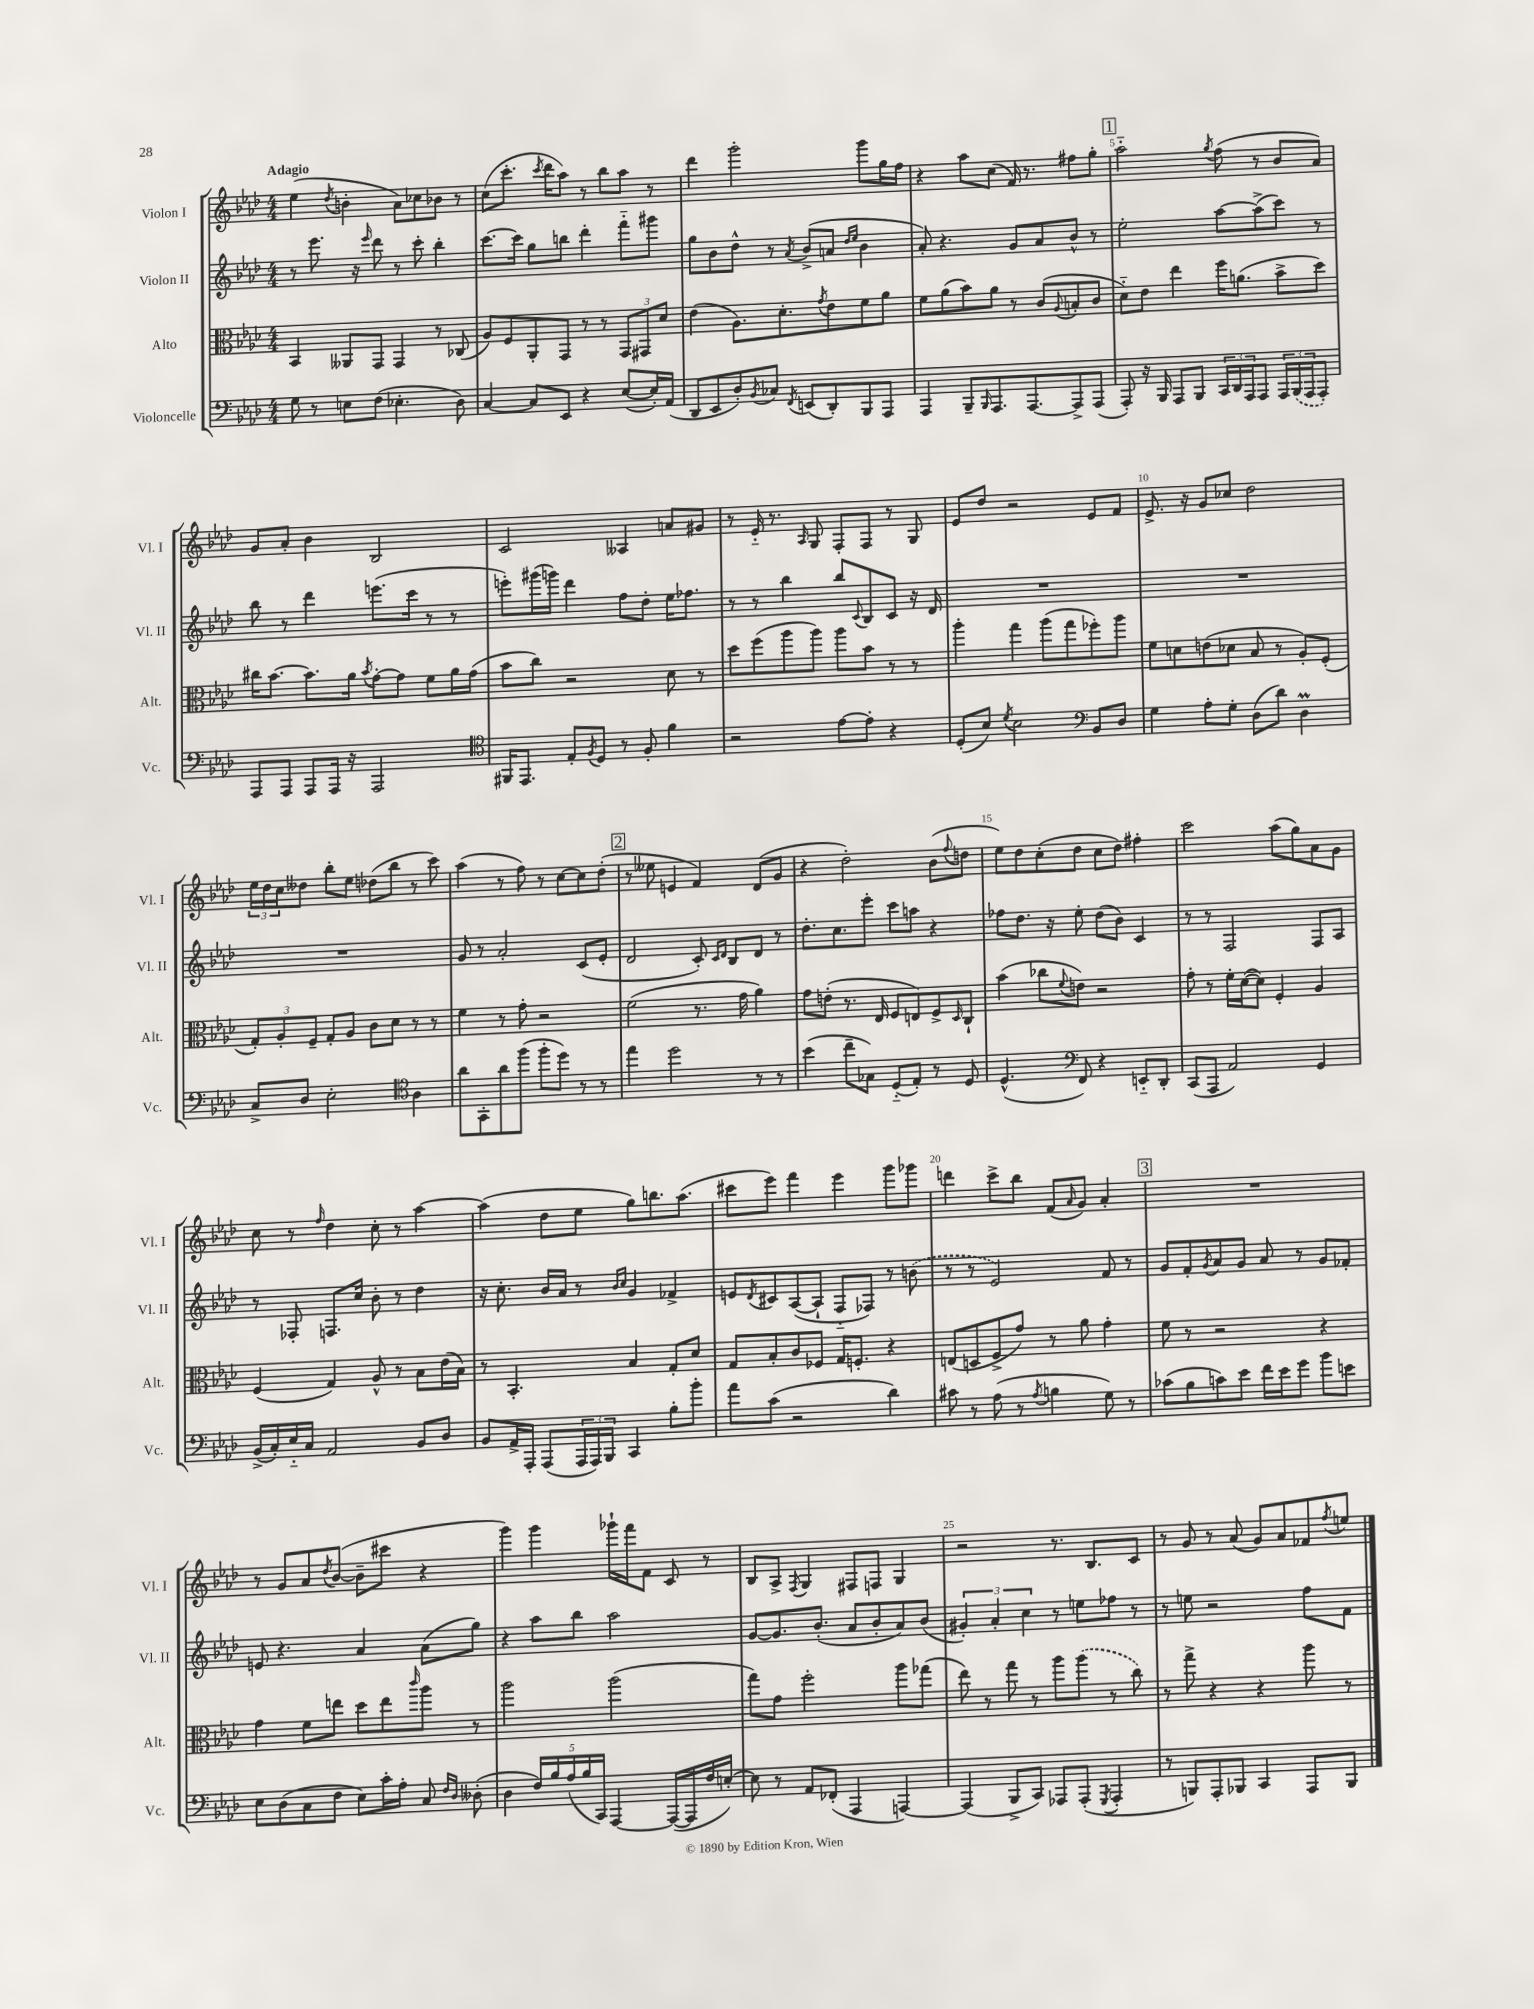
<<
\new StaffGroup <<
\new Staff = "s0" \with { instrumentName = "Violon I" shortInstrumentName = "Vl. I" } {
    \clef treble \key aes \major \numericTimeSignature \time 4/4 \tempo "Adagio"
    ees''4( \acciaccatura { des''8 } b'4-. aes'8) ces''8 bes'8 r8 |
    c''8( c'''8.-. \acciaccatura { c'''8 } des'''16 aes''8) r8 bes''8 aes''8 r8 |
    des'''4 g'''2-. g'''8 g''16 f''16 |
    r4 aes''8 c''8( f'16) r8. fis''8 g''8-. |
    \mark \markup { \box "1" } aes''2-_ \acciaccatura { g''8 } f''8( r8 bes'8 aes'8) |
    g'8 aes'8-. bes'4 bes2 |
    c'2 aeses4 a'8 gis'8 |
    r8 ees'16-_ r8. \grace { aes16 } g8 f8-. f8 r8 g8 |
    ees'8 des''8 r2 ees'8 f'8 |
    ees'8.-> r16 g'8 ces''8 des''2 |
    \tuplet 3/2 { ees''16 des''16 c''16 } deses''8 bes''8-. ees''8 des''8( bes''8 r8 c'''8) |
    aes''4( r8 f''8) r8 c''8~ c''8 des''8-.( |
    \mark \markup { \box "2" } r8 eeses''8 e'4 f'4) des'8( g'8 |
    r4 des''2-.) bes'8( \appoggiatura { f''8 } d''8 |
    ees''8) des''8 c''8-.( des''8 c''8 des''8) fis''4-. |
    c'''2 aes''8( g''8) aes'8 g'8 |
    c''8 r8 \grace { f''16 } des''4 c''8-. r8 aes''4~ |
    aes''4( des''8 ees''8 g''8) b''8. aes''8.( |
    cis'''8 ees'''8) f'''4 ees'''4 g'''8 ges'''8 |
    d'''4 c'''8-> bes''8 f'8( \grace { aes'16 } g'8) aes'4-. |
    \mark \markup { \box "3" } R1 |
    r8 g'8 aes'8 \acciaccatura { des''8 } bes'8~( bes'8-- cis'''8 r4 |
    g'''4) g'''4 ges'''16-! f'''16 f'8 c'8 r8 |
    bes8 aes8-> \acciaccatura { f8 } g4 fis8 f8 g4 |
    r2 r8. bes8. c'8 |
    r8 g'8 r8 aes'8( g'8) aes'8 fes'8 \acciaccatura { f''8 } e''8 \bar "|." |
}
\new Staff = "s1" \with { instrumentName = "Violon II" shortInstrumentName = "Vl. II" } {
    \clef treble \key aes \major \numericTimeSignature \time 4/4
    r8 ees'''8. r16 \grace { ees'''16 } des'''8 r8 c'''8-. bes''4-. |
    c'''8.~ c'''16 g''8 b''8 des'''4-. f'''8-_ gis'''8 |
    g''8 bes'8 des''8-^ r8 \acciaccatura { aes'8 } bes'8->( a'8 \grace { des''16 ees''16 } bes'4 |
    aes'8-.) r4. g'8 aes'8 bes'8-^ r8 |
    \mark \markup { \box "1" } ees''2-. aes''8~ aes''8->( c'''8) r8 |
    bes''8 r8 des'''4 e'''8.( c'''16 r8 r8 |
    e'''8-.) gis'''16( g'''16) des'''4 f''8 des''8-. ees''16 fes''8. |
    r8 r8 bes''4 bes''8 \appoggiatura { c'8 } bes8 c'8 r16 des'16 |
    R1 |
    R1 |
    R1 |
    g'8 r8 aes'2-. c'8( ees'8-. |
    \mark \markup { \box "2" } des'2 c'8-.) \grace { c'16 des'16 } bes8 des'8 r8 |
    des''8.-. c''8. ees'''8-. c'''8 a''8 r4 |
    fes''8 des''8. r16 ees''8-. des''8( bes'8) c'4 |
    r8 r8 f2 f8 aes8 |
    r8 fes8-. f8. c''16 bes'8-. r8 des''4 |
    r16 c''8.-. bes'16 aes'16 r8 \grace { bes'16 c''16 } g'4 fes'4-> |
    e'8 \acciaccatura { des'8 } cis'8 aes8~( aes8-! f8-_ fes8) r8 \once \slurDashed b'8( |
    r8 r8 ees'2) f'8 r8 |
    \mark \markup { \box "3" } g'8 f'8-. \acciaccatura { g'8 } aes'8 g'8 aes'8 r8 g'8 fes'8-. |
    e'8 r4. aes'4 aes'8( g''8) |
    r4 aes''8 bes''8 aes''2 |
    g'8~ g'8. bes'8.-.( aes'8 bes'8-. aes'8) bes'8( |
    \tuplet 3/2 { gis'4-.) aes'4-. c''4 } r8 e''8 fes''8 r8 |
    r8 e''8 r2 f''8 f'8 \bar "|." |
}
\new Staff = "s2" \with { instrumentName = "Alto" shortInstrumentName = "Alt." } {
    \clef alto \key aes \major \numericTimeSignature \time 4/4
    bes,4 aeses,8 g,8 g,4 r8 ces8( |
    aes8) f8 aes,8-. g,8 r8 r8 \tuplet 3/2 { g,8 gis,8 des'8 } |
    ees'4( aes8.) des'8.-. \acciaccatura { g'8 } ees'8 f'8 aes'8 |
    f'8 aes'8( bes'8) aes'8 r8 c'8( \appoggiatura { aes8 } b8-. c'8 |
    \mark \markup { \box "1" } des'8-_) ees'8 ees''4 f''16 a'8.( bes'8-> des''8) |
    cis''16 bes'8.~ bes'8. aes'16 \acciaccatura { bes'8 } g'8~-. g'8 f'8 aes'16 g'16( |
    bes'8 c''8) r2 des'8 r8 |
    des''8 f''8( aes''8 aes''8) aes''8 bes'8 r8 r8 |
    aes''4-. g''4 aes''8( g''8 fes''8-.) aes''8 |
    f'8 d'8 e'8( des'8 bes8 r8 aes8-.) f8-.( |
    \tuplet 3/2 { g8-.) aes8-. f8-- } g8-. aes8 c'8 des'8 r8 r8 |
    f'4 r8 g'8-. r2 |
    \mark \markup { \box "2" } f'2( r8. g'16 aes'4) |
    g'8 e'8-.( r8. ees16 f8 e8) f8-> \grace { des16 } c8-! |
    bes'4( ces''8 \appoggiatura { f'8 } e'8) r2 |
    g'8-. r8 f'16-. des'16~( des'8) f4-. aes4 |
    f4( g4) aes8-^ r8 bes8 ees'16( bes16) |
    r8 bes,4.-. bes4 g8-. des'8 |
    g8 bes8-. c'8 fes8 g16 f8.-. r4 |
    e8( d8 f8-> g'8) r8 aes'8 g'4-. |
    \mark \markup { \box "3" } f'8 r8 r2 r4 |
    g'4 f'8 e''8 des''8 e''8 \grace { c'''16 } aes''8 r8 |
    aes''2 aes''2( |
    g''8) g'8 f''2-. aes''8 ges''8( |
    ees''8) r8 g''8 r8 aes''8 \once \slurDashed aes''8( r8 c''8) |
    r8 g''8-> r4 r4 aes''8 r8 \bar "|." |
}
\new Staff = "s3" \with { instrumentName = "Violoncelle" shortInstrumentName = "Vc." } {
    \clef bass \key aes \major \numericTimeSignature \time 4/4
    g8 r8 e8 f8( ees4.-. des8) |
    c4~ c8 ees,8 r4 ees8~( ees16-.) aes,16( |
    des,8 ees,8 des8-.) \acciaccatura { bes,8 } ces8 \acciaccatura { f,8 } e,8( des,8-.) bes,,8 aes,,8 |
    aes,,4 bes,,8-- \grace { bes,,16 } aes,,8. aes,,8.~ aes,,8-> aes,,8( |
    \mark \markup { \box "1" } aes,,8-.) r16 bes,,16 aes,,8 bes,,8 \tuplet 3/2 { c,16 des,16 aes,,16 } aes,,8 \tuplet 3/2 { aes,,16 \once \slurDashed bes,,16( aes,,16 } aes,,8-.) |
    aes,,8 aes,,8 aes,,8 aes,,16 r16 aes,,2 |
    \clef tenor fis,16 ees,8. ees8-. \acciaccatura { f8 } des8 r8 f8-. f'4 |
    r2 ees'8~ ees'8-. r4 |
    des8-.( bes8) \acciaccatura { des'8 } bes2 \clef bass bes,8 des8 |
    g4 aes8-. g8-. des8( des'8) des4\prall |
    c8-> des8 ees2-. \clef tenor aes4 |
    aes'8 g,8-. aes'8 f''8( f''8-. des''8) r8 r8 |
    \mark \markup { \box "2" } ees''4 des''2 r8 r8 |
    bes'4( c''8-- ges8) des8-_( ees8-.) r8 des8 |
    des4.-^( \clef bass f,8) r4 e,8-_ des,8-. |
    c,8( aes,,8 aes,2) g,4 |
    bes,16->( c16-.) ees16-_ c16 aes,2 bes,8 des8 |
    bes,8 aes,16-> aes,,16-. aes,,8( \tuplet 3/2 { aes,,16 aes,,16) bes,,16 } c,4 bes8-. bes'8-. |
    aes'8 c'8( r2 des'4) |
    cis'8 r8 aes8( r8 \acciaccatura { aes8 } b4 g8) r8 |
    \mark \markup { \box "3" } ces'8( bes8 c'8) ees'8 f'16 ees'16 g'8 bes'8 e'8 |
    ees8 des8( c8 f8 ees8) c'16-. aes16-. c8 \grace { f16 des16 } deses8-.( |
    des4 \tuplet 5/4 { f16) bes16 aes16( bes16 c,16) } aes,,4~ aes,,16~( aes,,16 f16 e16~-.) |
    e8 r8 aes,8 fes,8-.( aes,,4 a,,4~) |
    a,,4( bes,,8-> c,8) aes,,8 aes,,8-.( \acciaccatura { g,,8 } aes,,4-. |
    r8 b,,8) aes,,8-. bes,,8 c,4 aes,,8 bes,,8 \bar "|." |
}
>>
>>
\layout { \context { \Score \override BarNumber.break-visibility = ##(#f #t #t) barNumberVisibility = #(every-nth-bar-number-visible 5) } }
